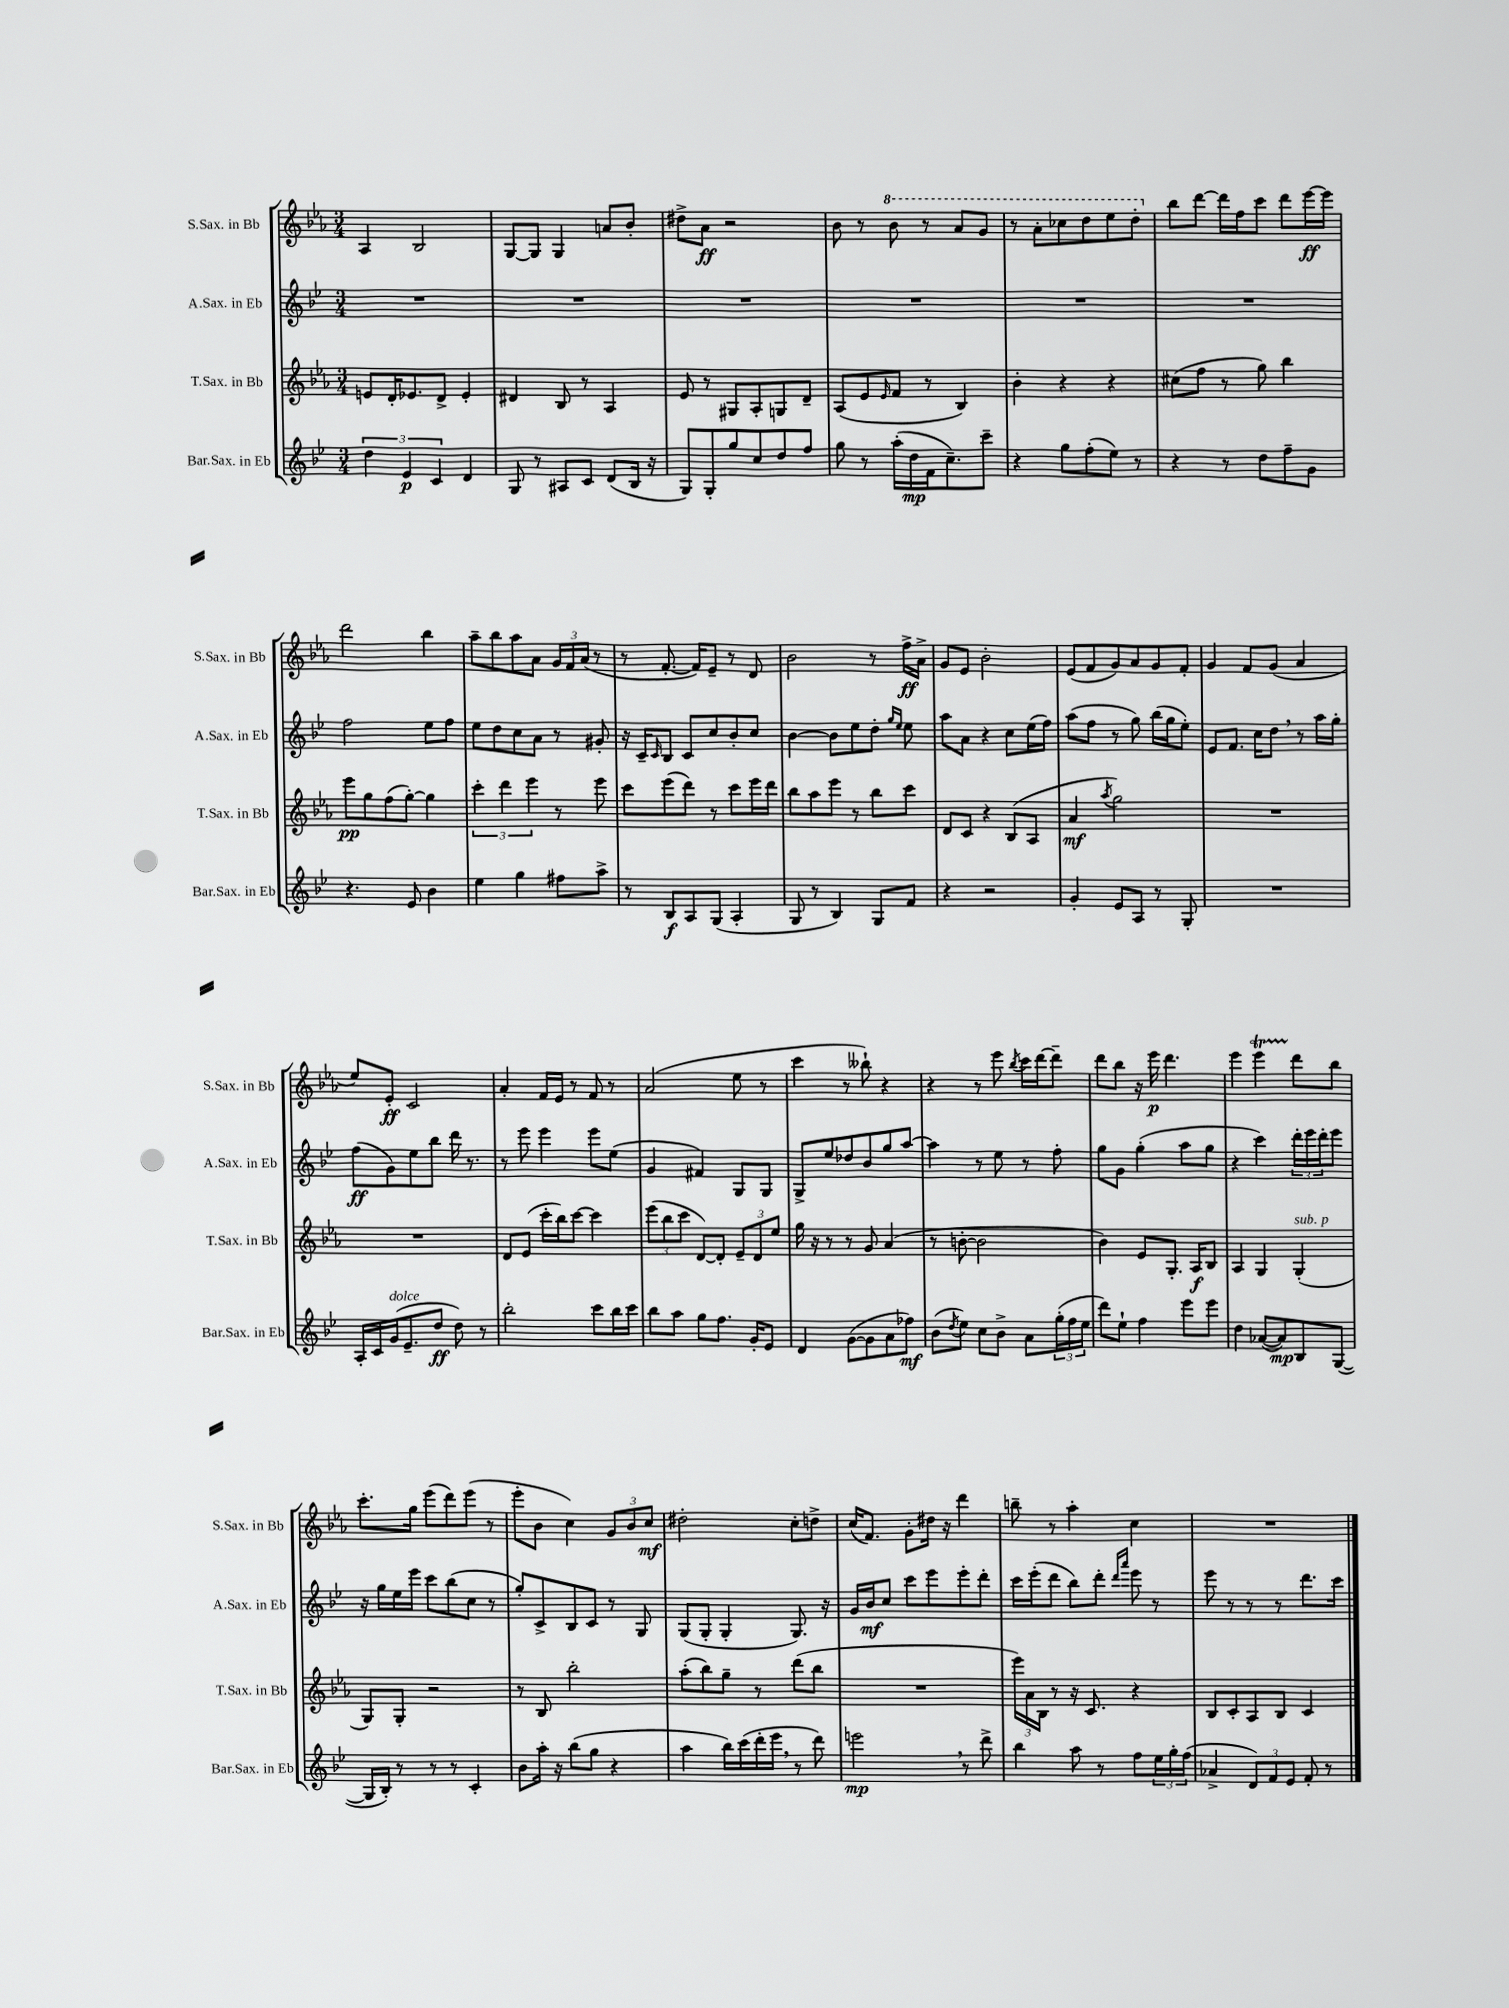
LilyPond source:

<<
\new StaffGroup <<
\new Staff = "s0" \with { instrumentName = "S.Sax. in Bb" shortInstrumentName = "S.Sax. in Bb" } {
    \clef treble \key ees \major \numericTimeSignature \time 3/4
    aes4 bes2 |
    g8~ g8 g4 a'8 bes'8-. |
    dis''8-> aes'8\ff r2 |
    bes'8 r8 \ottava #1 bes''8 r8 aes''8 g''8 |
    r8 aes''8-. ces'''8 d'''8 ees'''8 d'''8-. \ottava #0 |
    bes''8 d'''8~ d'''16 f''16 c'''8 d'''8 ees'''16~\ff ees'''16 |
    d'''2 bes''4 |
    aes''8-- bes''8 aes''8 aes'8 \tuplet 3/2 { g'16 f'16 aes'16( } r8 |
    r8 f'8.~-. f'16) ees'8-- r8 d'8 |
    bes'2 r8 f''16->\ff aes'16-> |
    g'8 ees'8 bes'2-. |
    ees'8( f'8 g'8) aes'8 g'8 f'8-. |
    g'4 f'8 g'8( aes'4 |
    ees''8) ees'8-.\ff c'2 |
    aes'4-. f'16 ees'16 r8 f'8 r8 |
    aes'2( ees''8 r8 |
    c'''4 r8 beses''8-!) r4 |
    r4 r8 ees'''8 \acciaccatura { bes''8 } c'''16 d'''16~ d'''8-- |
    d'''8 bes''8 r16 ees'''16\p d'''4. |
    ees'''4 ees'''4\startTrillSpan d'''8\stopTrillSpan bes''8 |
    c'''8.-. g''16 ees'''8( d'''8) ees'''8( r8 |
    ees'''8-. bes'8 c''4) \tuplet 3/2 { g'8 bes'8 c''8\mf } |
    dis''2-. c''8-. d''8-> |
    c''16( f'8.) g'8-. dis''16 r16 d'''4 |
    b''8-- r8 aes''4-. c''4 |
    R2. \bar "|." |
}
\new Staff = "s1" \with { instrumentName = "A.Sax. in Eb" shortInstrumentName = "A.Sax. in Eb" } {
    \clef treble \key bes \major \numericTimeSignature \time 3/4
    R2. |
    R2. |
    R2. |
    R2. |
    R2. |
    R2. |
    f''2 ees''8 f''8 |
    ees''8 d''8 c''8 a'8 r8 gis'8-. |
    r16 c'16-- \grace { c'16 } bes8 c'8 c''8 bes'8-. c''8 |
    bes'4~ bes'8 ees''8 d''8-. \grace { g''16 ees''16 } ees''8 |
    a''8 a'8 r4 c''8 ees''16( f''16) |
    a''8( f''8 r8 g''8) bes''16( g''16 ees''8-.) |
    ees'8 f'8. c''16 d''8 \breathe r8 a''16 g''16-. |
    f''8\ff( g'8) ees''8 bes''8 d'''16 r8. |
    r8 ees'''8 ees'''4 ees'''8 ees''8( |
    g'4 fis'4) g8 g8 |
    g8-> ees''8 des''8 bes'8 g''8 a''8~ |
    a''4 r8 ees''8 r8 f''8-. |
    g''8 g'8 g''4-.( a''8 g''8 |
    r4 c'''4) \tuplet 3/2 { d'''16-. ees'''16 d'''16-. } ees'''8 |
    r16 g''16 ees''16 ees'''16 c'''8 bes''8( c''8 r8 |
    g''8-.) c'8-> bes8 c'8 r8 g8 |
    g8( g8-. g4-. g8.) r16 |
    g'16 bes'16\mf c''8 c'''8 ees'''8 ees'''8-. d'''8-. |
    c'''16 ees'''16-.( d'''8 bes''8) d'''8-. \grace { d'''16 a'''16 } ees'''8 r8 |
    ees'''8 r8 r8 r8 d'''8. c'''16 \bar "|." |
}
\new Staff = "s2" \with { instrumentName = "T.Sax. in Bb" shortInstrumentName = "T.Sax. in Bb" } {
    \clef treble \key ees \major \numericTimeSignature \time 3/4
    e'8 d'16-. ees'8. d'8-> ees'4-. |
    dis'4 bes8 r8 aes4 |
    ees'8 r8 gis8 aes8-. g8 d'8-- |
    aes8( ees'8 \grace { ees'16 } f'8 r8 bes4) |
    bes'4-. r4 r4 |
    cis''8( f''8 r8 g''8) bes''4 |
    ees'''8\pp g''8 f''8( g''8~-.) g''4 |
    \tuplet 3/2 { c'''4-. d'''4 ees'''4 } r8 ees'''8 |
    c'''8 ees'''8( d'''8) r8 c'''8 ees'''16 d'''16 |
    bes''8 aes''8 ees'''8 r8 bes''8 c'''8 |
    d'8 c'8 r4 bes8( aes8 |
    aes'4\mf \acciaccatura { aes''8 } g''2) |
    R2. |
    R2. |
    d'8 ees'8( c'''16-. bes''16) c'''8~ c'''4 |
    \tuplet 3/2 { ees'''8( bes''8 c'''8 } d'8~) d'8-. \tuplet 3/2 { ees'8-- d'8 ees''8 } |
    g''16 r16 r8 r8 g'8 aes'4( |
    r8 b'8~-. b'2 |
    bes'4) ees'8 g8.-. aes16\f bes8 |
    aes4 g4 g4-.^\markup { \italic "sub. p" }( |
    g8) g8-. r2 |
    r8 bes8 bes''2-. |
    aes''8-.( bes''8) g''8-- r8 d'''8( bes''8 |
    R2. |
    \tuplet 3/2 { ees'''16) aes'16 bes16 } r8 r16 c'8. r4 |
    bes8 c'8-. aes8 bes8 c'4 \bar "|." |
}
\new Staff = "s3" \with { instrumentName = "Bar.Sax. in Eb" shortInstrumentName = "Bar.Sax. in Eb" } {
    \clef treble \key bes \major \numericTimeSignature \time 3/4
    \tuplet 3/2 { d''4 ees'4\p c'4 } d'4 |
    g8 r8 ais8 c'8 d'8( bes16 r16 |
    g8) g8-. g''8 c''8 d''8 f''8 |
    g''8 r8 a''16-.( d''16\mp f'16 c''8.--) c'''8-- |
    r4 g''8 f''8-.( ees''8) r8 |
    r4 r8 d''8 f''8-- g'8 |
    r4. ees'8 bes'4 |
    ees''4 g''4 fis''8 a''8-> |
    r8 bes8\f a8 g8( a4-. |
    g8 r8 bes4) g8 f'8 |
    r4 r2 |
    g'4-. ees'8 a8 r8 g8-. |
    R2. |
    a16-. c'16 g'16^\markup { \italic "dolce" }( ees'8.-- d''8\ff d''8) r8 |
    bes''2-. c'''8 bes''16 c'''16 |
    bes''8 a''8 g''8 f''8. g'16-. ees'8 |
    d'4 g'8~( g'8 a'8 fes''8\mf) |
    bes'8( \acciaccatura { d''8 } ees''8) c''8 bes'8-> a'8 \tuplet 3/2 { g''16-.( f''16 ees''16 } |
    d'''8) ees''8-! f''4 ees'''8 ees'''8 |
    d''4 aes'8~( aes'8\mp) bes8 g8~( |
    g16 bes16-.) r8 r8 r8 c'4-. |
    bes'8 a''16-. r16 bes''8( g''8 r4 |
    a''4 bes''16) c'''16( d'''16-. ees'''16 \breathe r8 d'''8) |
    e'''2\mp \breathe r8 d'''8-> |
    bes''4 a''8 r8 f''8 \tuplet 3/2 { ees''16 g''16-. f''16( } |
    aes'4-> \tuplet 3/2 { d'8) f'8 ees'8 } f'8-. r8 \bar "|." |
}
>>
>>
\layout { \context { \Score \remove "Bar_number_engraver" } }
